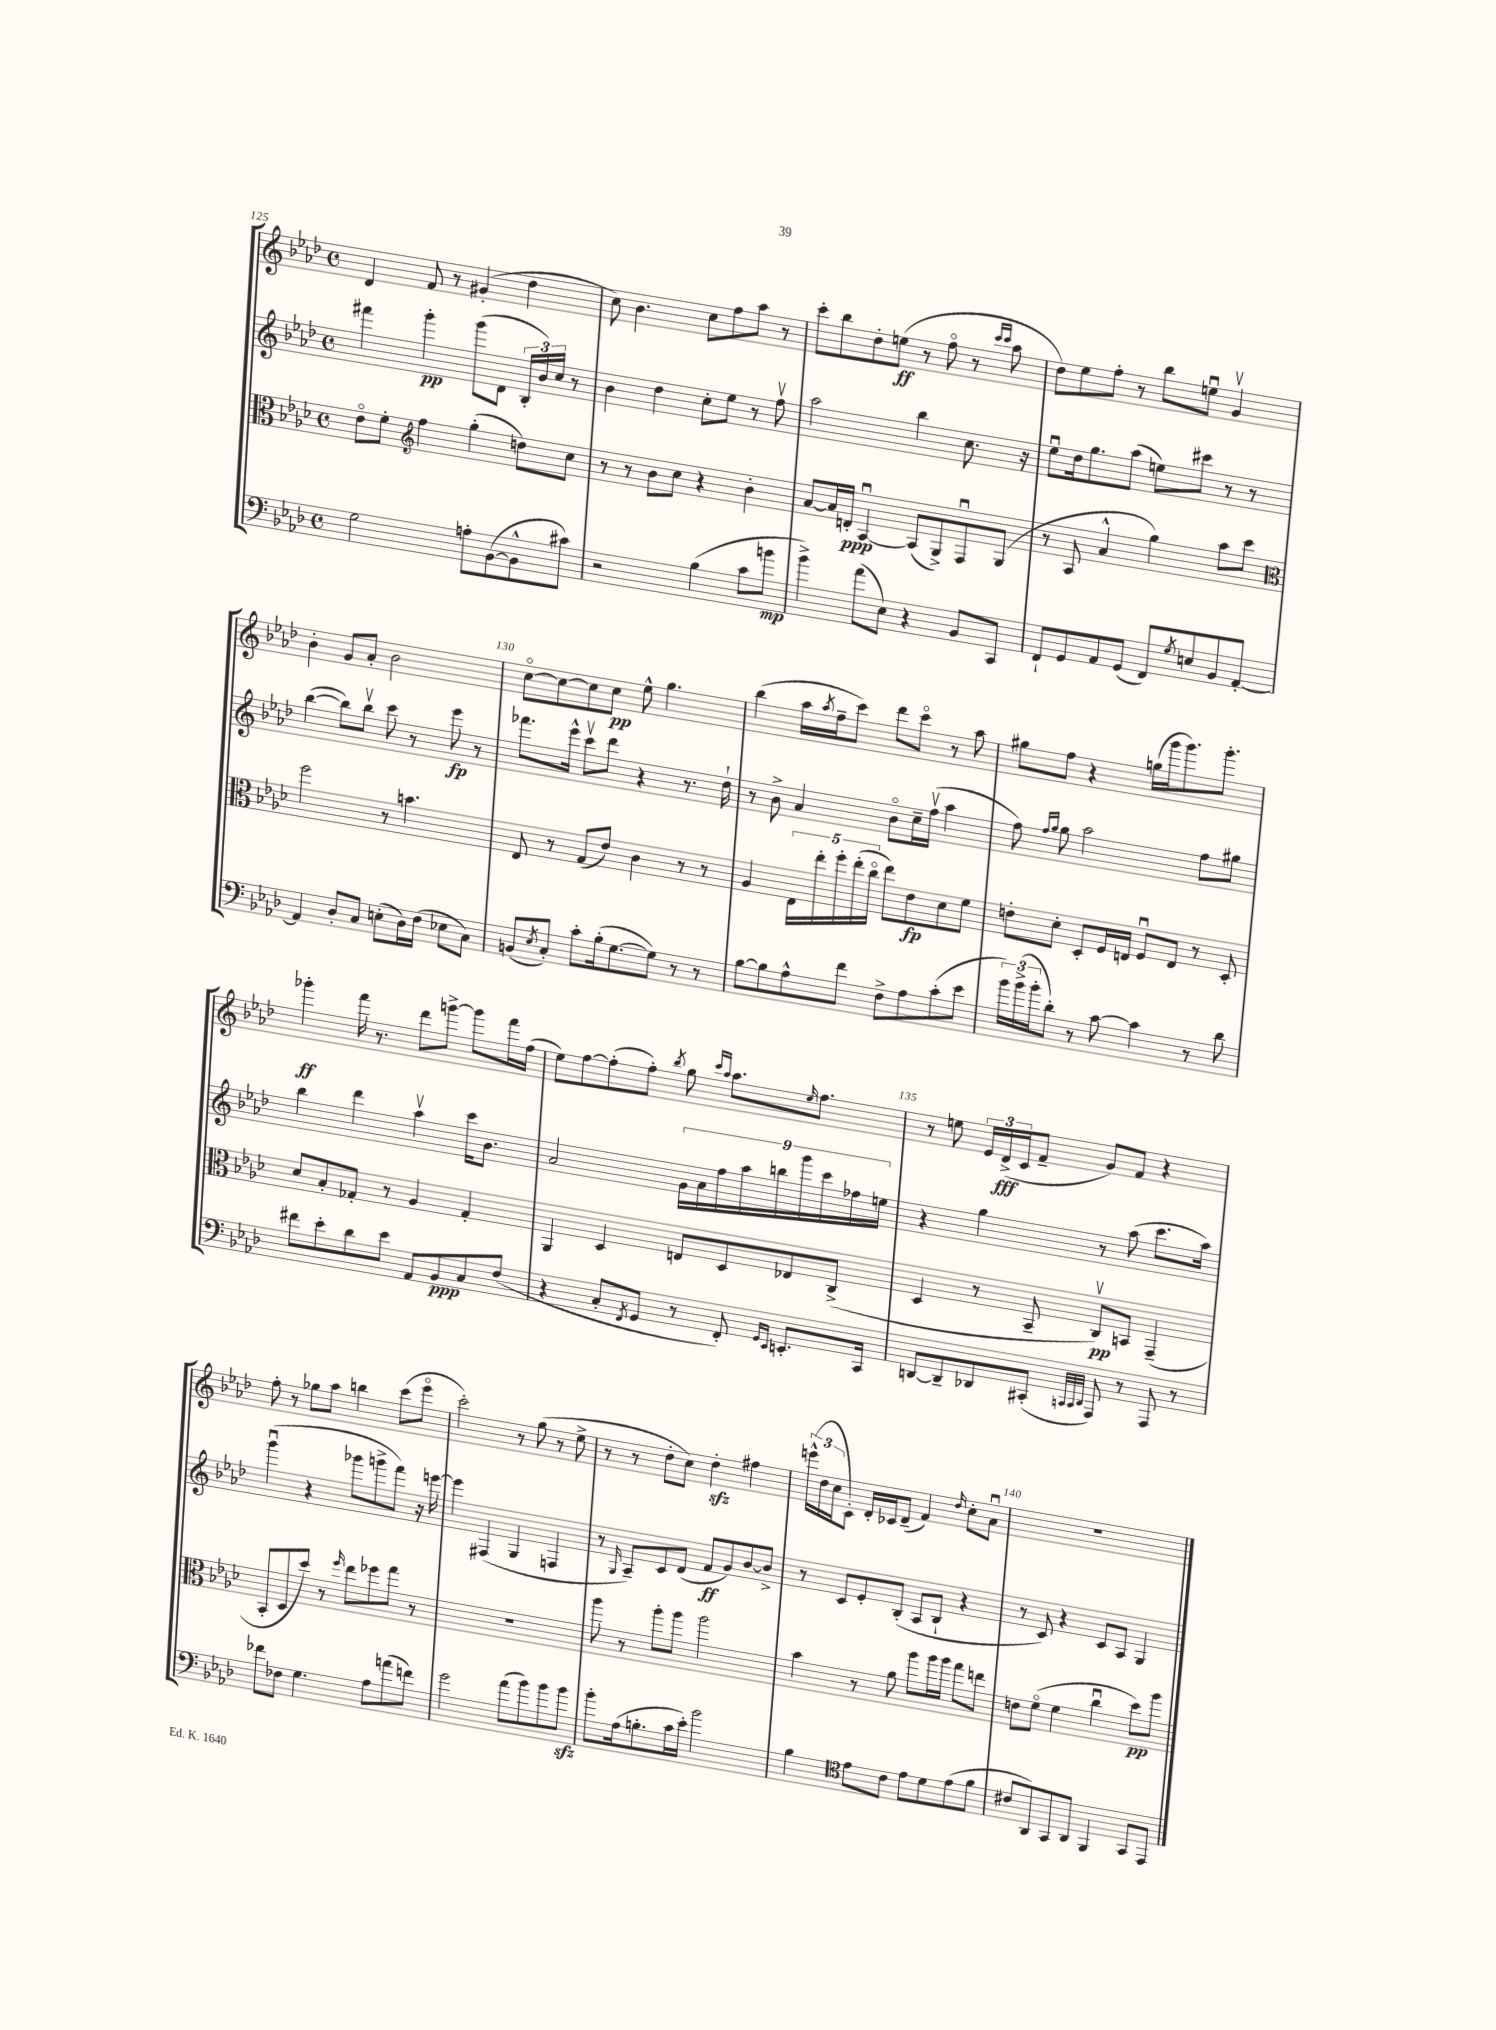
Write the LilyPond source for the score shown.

<<
\new StaffGroup <<
\new Staff = "s0" {
    \clef treble \key aes \major \defaultTimeSignature \time 4/4
    des'4 f'8 r8 gis'4-.( des''4 |
    c''8) bes'4. c''8 f''8 aes''8 r8 |
    c'''8-. bes''8 des''8-. e''8\ff( r8 f''8\flageolet r8 \grace { c'''16 c'''16 } aes''8 |
    des''8) ees''8 f''8-. r8 bes''8 e''8\downbow g'4\upbow |
    bes'4-. g'8 aes'8-. bes'2 |
    c''8~\flageolet c''8~ c''8 c''8\pp ees''8-^ g''4. |
    bes''4( aes''16 \acciaccatura { aes''8 } f''16-- c'''8) des'''8 c'''8\flageolet r8 aes''8 |
    gis''8 f''8 r4 g''16( g'''16 g'''8.) g'''8.-. |
    ges'''4-.\ff f'''16 r8. des'''8 g'''8~-> g'''8 f'''16 f''16( |
    ees''8) f''8~ f''8-.( f''8-.) \acciaccatura { bes''8 } g''8 \grace { c'''16 aes''16 } aes''8. \grace { ees''16 } f''8. |
    r8 e''8 \tuplet 3/2 { ees'16 des'16->\fff( c'16 } f'8-- g'8) f'8 r4 |
    f''8-. r8 ges''8 aes''8 b''4 c'''8( ees'''8\flageolet |
    c'''2-.) r8 g''8( r8 ees''8-> |
    r8 r8 des''8-. c''8) des''4-.\sfz fis''4 |
    \tuplet 3/2 { e'''16-^( des''16 c''16 } c'8-.) des'16-. ces'16 des'8--( f'4) \grace { des''16 } c''8-. aes'8\downbow |
    R1 \bar "|." |
}
\new Staff = "s1" {
    \clef treble \key aes \major \defaultTimeSignature \time 4/4
    fis'''4 g'''4-.\pp g'''8( des'8 \tuplet 3/2 { bes16-. bes'16) c''16 } r8 |
    bes'4 des''4 c''8-. ees''8 r8 f''8\upbow |
    aes''2 bes''4 c''8. r16 |
    ees''8\downbow des''16 g''8. aes''8( e''8) cis'''8 r8 r8 |
    bes''4~( bes''8) bes''8\upbow c'''8 r8 ees'''8\fp r8 |
    fes'''8. ees'''16-^ c'''8\upbow des'''8 r4 r8. des''16-! |
    r8 bes'8-> aes'4 bes'8\flageolet c''16-- f''16\upbow( aes''4 |
    f''8) \grace { f''16 g''16 } g''8 aes''2 f''8 gis''8 |
    bes''4 des'''4 aes''4\upbow c'''16 bes'8. |
    aes'2 \tuplet 9/8 { g'16 aes'16 f''16 aes''16 b''16 g'''16 c'''16 fes''16 e''16 } |
    r4 g''4 r8 aes''8( c'''8. aes''16) |
    g'''4\downbow( r4 ges'''8 g'''8-> f'''8) r16 e'''16~ |
    e'''4 fis4( g4 f4 |
    r8 \grace { g16 } aes8--) c'8 des'8( f'8\ff g'8) bes'8~ bes'8-> |
    r8 c'8 ees'8-. bes8-.( aes8 bes8-! r4 |
    r8 c'8) r4 c'8 aes8 g4 \bar "|." |
}
\new Staff = "s2" {
    \clef alto \key aes \major \defaultTimeSignature \time 4/4
    ees'8\flageolet f'8-. \clef treble f''4 g''4-.( d''8) c''8 |
    r8 r8 bes'8 c''8 r4 bes'4-. |
    aes'8~ aes'16 d'16-.\ppp aes4~\downbow aes8( g8->) f8\downbow g8( |
    r8 aes8 aes'4-^ g''4) aes''8 c'''8 |
    \clef alto f''2 r8 b'4. |
    ees8 r8 g8( ees'8) c'4 r8 r8 |
    aes4 \tuplet 5/4 { ees16 ees''16-. f''16-. ees''16-.( c''16\flageolet } ees''8) ees'8\fp des'8 f'8 |
    e'8-. des'8-. des8-. f16 e16 f8\downbow e8 r8 des8-. |
    des'8 bes8-. ges8-. r8 aes4 ges4-. |
    aes,4 des4 e8 des8 ees8 c8->( |
    des4 r8 bes,8-- c8\upbow\pp) b,8 g,4--( |
    bes,8-. des8 des''8) r8 \grace { f''16 } ees''8 fes''8 g''8 r8 |
    R1 |
    aes''8 r8 aes''8-. aes''8 aes''2 |
    bes'4 r8 aes'8 aes''8 aes''16 aes''16 g''8 e''8 |
    e'8 f'8\flageolet( f'4 c''4\downbow des''8\pp) aes''8 \bar "|." |
}
\new Staff = "s3" {
    \clef bass \key aes \major \defaultTimeSignature \time 4/4
    g2 a8-. bes,8~( bes,8-^ cis'8) |
    r2 bes4( c'8 b'8\mp |
    bes'4->) aes'8( ees8) r4 bes,8 c,8 |
    f,8-! g,8 aes,8 g,8( f,8) \acciaccatura { g8 } e8 bes,8 aes,8~-. |
    aes,4 des8-. c8 e8-.( des16) f16( ees8 c8) |
    b,8( \acciaccatura { ees8 } c8-.) c'8-. bes16-.( g8.~ g8) r8 r8 |
    bes8~ bes8 aes8-^ f'8 f8-> aes8 c'8-.( ees'8 |
    \tuplet 3/2 { bes'16) bes'16->( bes'16-. } des'8-.) r8 c'8~ c'4 r8 des'8 |
    fis'8 ees'8-. des'8 ees'8 aes,8 bes,8\ppp c8 f8( |
    r4 c8-. \acciaccatura { f,8 } g,8 r8 f,8-.) \grace { g,16 ees,16 } e,8.-. c,16 |
    d,8~ d,8-- des,8 cis,8-.( \grace { c,32 c,32 des,32 } aes,,8) r8 aes,,8 r8 |
    fes'8 fes8 g4. aes8 a'8( f'8) |
    g'2 aes'8( bes'8) bes'8 bes'8\sfz |
    bes'8-. aes16( b8.-. c'16 ees'16-.) bes'2 |
    bes4 \clef tenor ees'8 c'8 ees'8 des'8 ees'8( f'8 |
    cis'8 aes,8) g,8 aes,8 f,4 g,8 ees,8 \bar "|." |
}
>>
>>
\layout { \context { \Score currentBarNumber = #125 \override BarNumber.break-visibility = ##(#f #t #t) barNumberVisibility = #(every-nth-bar-number-visible 5) } }
